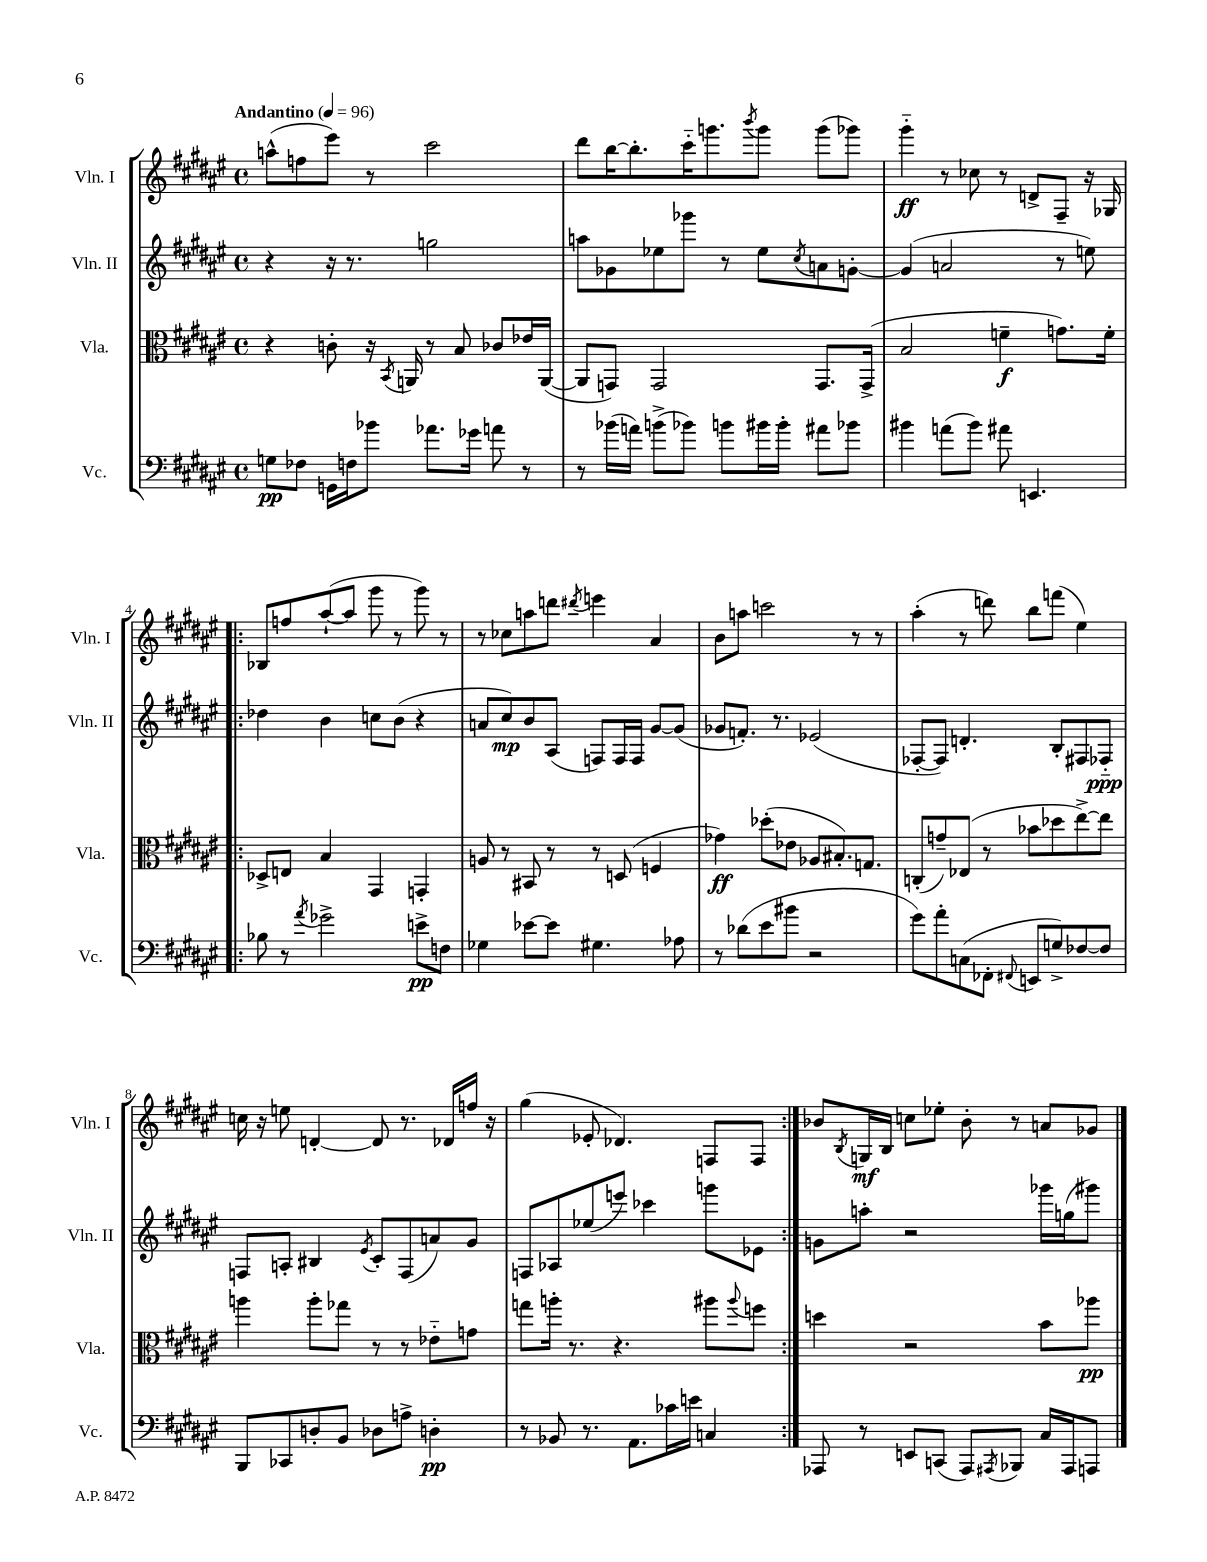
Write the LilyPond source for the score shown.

<<
\new StaffGroup <<
\new Staff = "s0" \with { instrumentName = "Vln. I" shortInstrumentName = "Vln. I" } {
    \clef treble \key fis \major \defaultTimeSignature \time 4/4 \tempo "Andantino" 4 = 96
    a''8-^( f''8 eis'''8) r8 cis'''2 |
    dis'''8 b''16~ b''8.-. cis'''16-_ g'''8. \acciaccatura { b'''8 } g'''8 g'''8( ges'''8) |
    gis'''4-_\ff r8 ces''8 r8 d'8-> fis8-- r16 ges16 |
    \repeat volta 2 { bes8 f''8 ais''8~-!( ais''8 gis'''8 r8 gis'''8) r8 |
    r8 ces''8 a''8 d'''8 \acciaccatura { dis'''8 } e'''4 ais'4 |
    b'8 a''8 c'''2 r8 r8 |
    ais''4-.( r8 d'''8) b''8 f'''8( eis''4) |
    c''16 r16 e''8 d'4~-. d'8 r8. des'16 f''16 r16 |
    gis''4( ees'8-. des'4.) f8 f8 | }
    bes'8 \acciaccatura { b8 } g16\mf b16 c''8 ees''8-. bes'8-. r8 a'8 ges'8 \bar "|." |
}
\new Staff = "s1" \with { instrumentName = "Vln. II" shortInstrumentName = "Vln. II" } {
    \clef treble \key fis \major \defaultTimeSignature \time 4/4
    r4 r16 r8. g''2 |
    a''8 ges'8 ees''8 ges'''8 r8 ees''8 \acciaccatura { cis''8 } a'8 g'8~-. |
    g'4( a'2 r8 e''8) |
    \repeat volta 2 { des''4 b'4 c''8 b'8( r4 |
    a'8 cis''8\mp) b'8 ais8( f8) f16 f16 gis'8~ gis'8( |
    ges'8 f'8.-.) r8. ees'2( |
    fes8~-. fes8) d'4.-. b8-. fis8 fes8-_\ppp |
    f8 a8-. bis4 \acciaccatura { eis'8 } cis'8-. f8( a'8) gis'8 |
    f8 aes8 ees''8( e'''8) ces'''4 g'''8 ees'8 | }
    g'8 a''8-. r2 ges'''16 g''16( gis'''8) \bar "|." |
}
\new Staff = "s2" \with { instrumentName = "Vla." shortInstrumentName = "Vla." } {
    \clef alto \key fis \major \defaultTimeSignature \time 4/4
    r4 c'8-. r16 \acciaccatura { b,8 } a,16 r8 b8 ces'8 ees'16 a,16~( |
    a,8 g,8) g,2 g,8. g,16->( |
    b2 f'4--\f g'8.) f'16-. |
    \repeat volta 2 { des8-> e8 b4 gis,4 g,4-. |
    a8 r8 bis,8 r8 r8 d8( f4 |
    ges'4\ff) des''8-.( ees'8 aes8 bis8.-.) g8. |
    c8-.( g'8--) ees8( r8 bes'8 des''8 eis''8~->) eis''8 |
    a''4 a''8-. ges''8 r8 r8 ees'8-_ g'8 |
    g''8 a''16-. r8. r4. ais''8 \appoggiatura { ais''8 } f''8 | }
    d''4 r2 b'8 aes''8\pp \bar "|." |
}
\new Staff = "s3" \with { instrumentName = "Vc." shortInstrumentName = "Vc." } {
    \clef bass \key fis \major \defaultTimeSignature \time 4/4
    g8\pp fes8 g,16 f16 bes'8 aes'8. ges'16 a'8 r8 |
    r8 bes'16( a'16) b'8->( bes'8) b'8 bis'16 bis'16-. ais'8 bes'8 |
    bis'4 a'8( bis'8) ais'8 e,4. |
    \repeat volta 2 { bes8 r8 \acciaccatura { ais'8 } ges'2-> e'8->\pp f8 |
    ges4 ees'8~ ees'8 gis4. aes8 |
    r8 des'8( eis'8 bis'8 r2 |
    gis'8) ais'8-. c8( fes,8-. \appoggiatura { fis,8 } e,8 g8->) fes8~ fes8 |
    b,,8 ces,8 d8-. b,8 des8 a8-> d4-.\pp |
    r8 bes,8 r8. ais,8. ces'16 e'16 c4 | }
    aes,,8 r8 e,8 c,8( aes,,8) \acciaccatura { ais,,8 } bes,,8 cis16 ais,,16 a,,8 \bar "|." |
}
>>
>>
